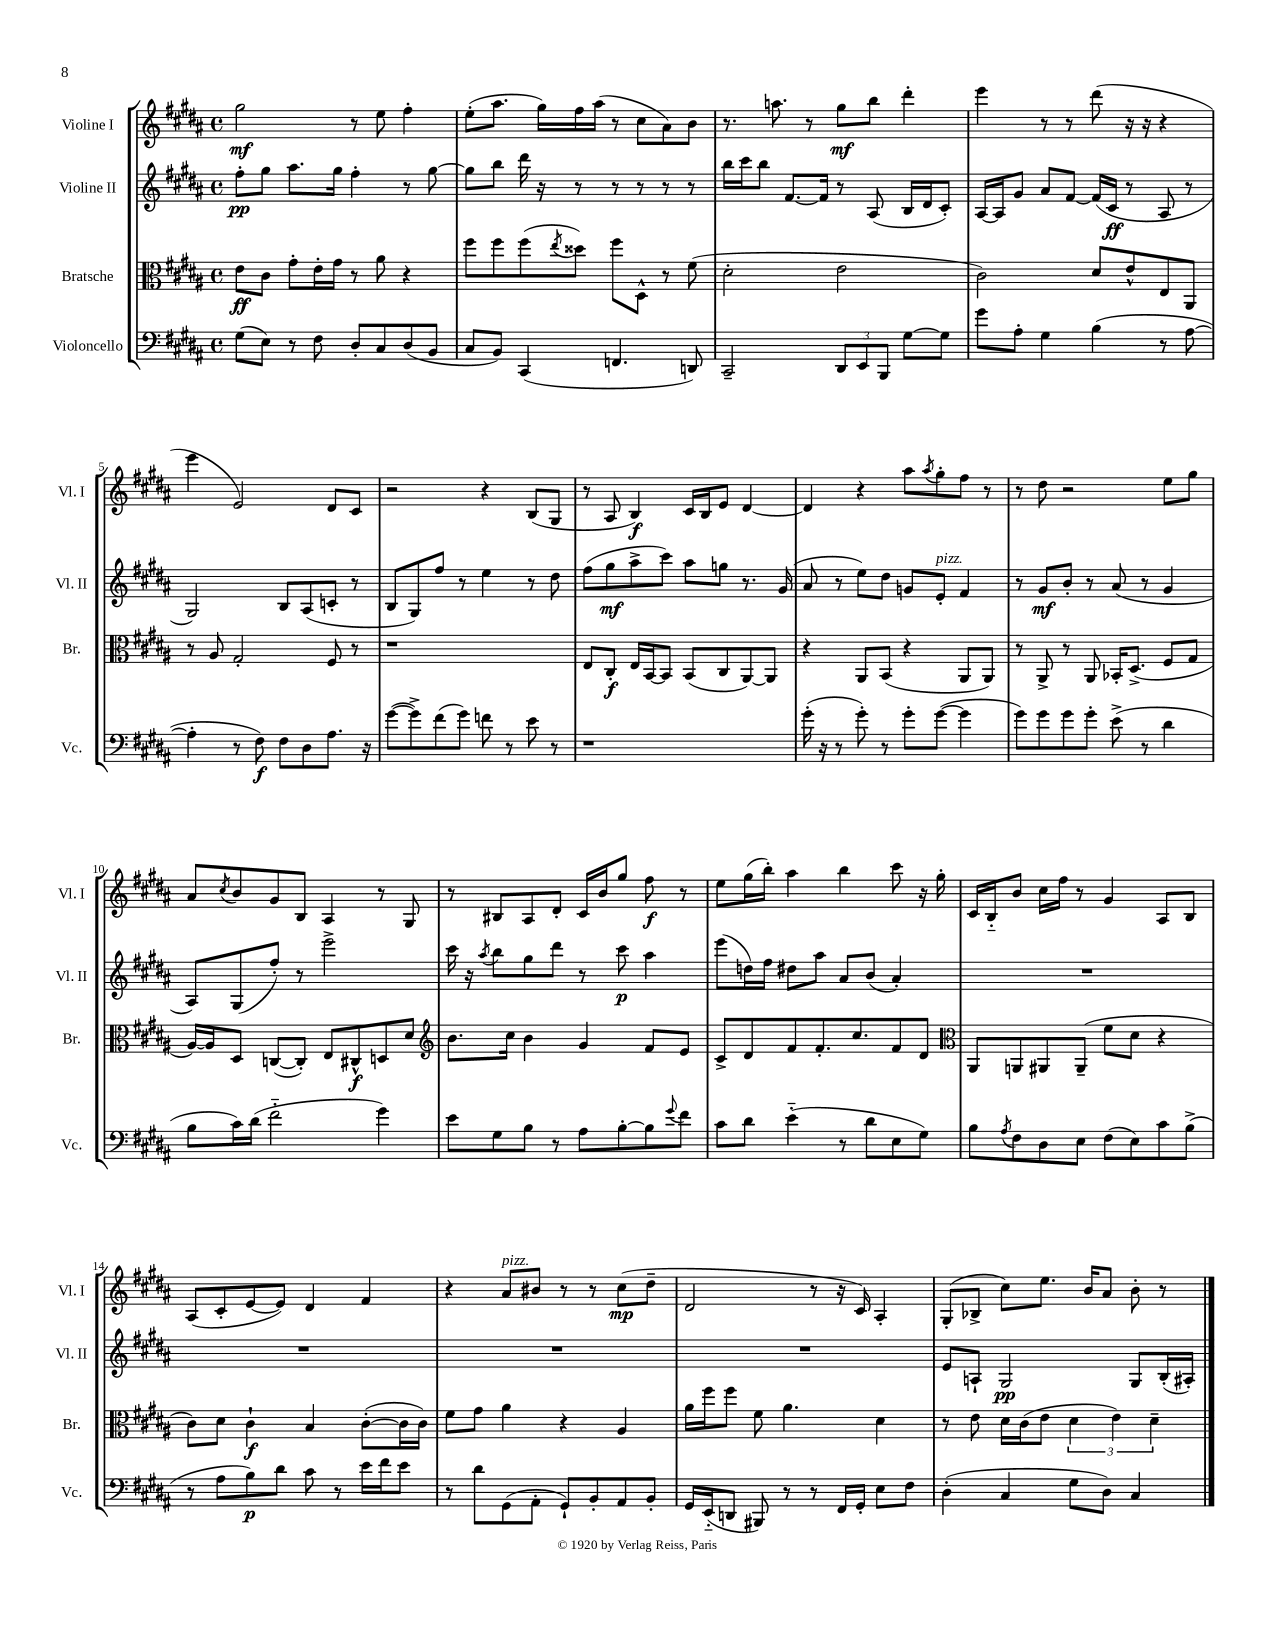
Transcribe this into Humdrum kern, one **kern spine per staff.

**kern	**dynam	**kern	**dynam	**kern	**dynam	**kern	**dynam
*part4	*part4	*part3	*part3	*part2	*part2	*part1	*part1
*staff4	*staff4	*staff3	*staff3	*staff2	*staff2	*staff1	*staff1
*I"Violoncello	*	*I"Bratsche	*	*I"Violine II	*	*I"Violine I	*
*I'Vc.	*	*I'Br.	*	*I'Vl. II	*	*I'Vl. I	*
*clefF4	*	*clefC3	*	*clefG2	*	*clefG2	*
*k[f#c#g#d#a#]	*	*k[f#c#g#d#a#]	*	*k[f#c#g#d#a#]	*	*k[f#c#g#d#a#]	*
*M4/4	*	*M4/4	*	*M4/4	*	*M4/4	*
*met(c)	*	*met(c)	*	*met(c)	*	*met(c)	*
=1	=1	=1	=1	=1	=1	=1	=1
(8G#\L	.	8e\L	ff	8ff#'\L	pp	2gg#\	mf
8E\J)	.	8c#\J	.	8gg#\J	.	.	.
8r	.	8g#'\L	.	8.aa#\L	.	.	.
8F#\	.	16e'\L	.	.	.	.	.
.	.	16g#\JJ	.	16gg#\Jk	.	.	.
8D#'/L	.	8r	.	4ff#'\	.	8r	.
8C#/	.	8a#\	.	.	.	8ee\	.
(8D#/	.	4r	.	8r	.	4ff#'\	.
8BB/J	.	.	.	[8gg#\	.	.	.
=2	=2	=2	=2	=2	=2	=2	=2
8C#/L	.	8ff#\L	.	8gg#\L]	.	(8ee'\L	.
8BB/J)	.	8ff#\	.	8bb\J	.	8.aa#\J	.
(4CC#/	.	(8ff#\	.	16ddd#\	.	.	.
.	.	.	.	16r	.	16gg#\LL)	.
.	.	8qee/	.	.	.	.	.
.	.	8dd##X\J)	.	8r	.	16ff#\	.
.	.	.	.	.	.	(16aa#\JJ	.
4.FFn/	.	8ff#\L	.	8r	.	8r	.
.	.	8D#^^\J	.	8r	.	8cc#\L	.
.	.	8r	.	8r	.	8a#\)	.
8DDn/)	.	(8f#\	.	8r	.	8b\J	.
=3	=3	=3	=3	=3	=3	=3	=3
2CC#~/	.	2d#'\	.	16bb\LL	.	8.r	.
.	.	.	.	16ccc#\J	.	.	.
.	.	.	.	8bb\J	.	.	.
.	.	.	.	.	.	8.aan\	.
.	.	.	.	[8.f#/L	.	.	.
.	.	.	.	.	.	8r	.
.	.	.	.	16f#/Jk]	.	.	.
12DD#/L	.	2e\	.	8r	.	8gg#\L	mf
12EE/	.	.	.	.	.	.	.
.	.	.	.	(8A#/	.	8bb\J	.
12BBB/J	.	.	.	.	.	.	.
[8G#\L	.	.	.	16B/LL	.	4ddd#'\	.
.	.	.	.	16d#/J	.	.	.
8G#\J]	.	.	.	8c#'/J)	.	.	.
=4	=4	=4	=4	=4	=4	=4	=4
8g#\L	.	2c#\)	.	[16A#/LL	.	4eee\	.
.	.	.	.	16A#/J]	.	.	.
8A#'\J	.	.	.	8g#/J	.	.	.
4G#\	.	.	.	8a#/L	.	8r	.
.	.	.	.	[8f#/J	.	8r	.
(4B\	.	8d#/L	.	(16f#/LL]	.	(8ddd#\	.
.	.	.	.	16c#/JJ	ff	.	.
.	.	8e^^/	.	8r	.	16r	.
.	.	.	.	.	.	16r	.
8r	.	8E/	.	8A#/	.	4r	.
[8A#\	.	8AA#/J	.	8r	.	.	.
!!LO:LB:g=z
=5	=5	=5	=5	=5	=5	=5	=5
4A#'\]	.	8r	.	2G#/)	.	4eee\	.
.	.	8A#/	.	.	.	.	.
8r	.	2G#'/	.	.	.	2e/)	.
8F#\)	f	.	.	.	.	.	.
8F#\L	.	.	.	8B/L	.	.	.
8D#\	.	.	.	(8A#/	.	.	.
8.A#\J	.	8F#/	.	8cn'/J	.	8d#/L	.
.	.	8r	.	8r	.	8c#/J	.
16r	.	.	.	.	.	.	.
=6	=6	=6	=6	=6	=6	=6	=6
([8g#\L	.	1r	.	8B/L	.	2r	.
8g#^\])	.	.	.	8G#/)	.	.	.
(8f#\	.	.	.	8ff#/J	.	.	.
8g#\J)	.	.	.	8r	.	.	.
8fn\	.	.	.	4ee\	.	4r	.
8r	.	.	.	.	.	.	.
8e\	.	.	.	8r	.	(8B/L	.
8r	.	.	.	8dd#\	.	8G#/J	.
=7	=7	=7	=7	=7	=7	=7	=7
1r	.	8E/L	.	(8ff#\L	.	8r	.
.	.	8C#'/J	f	8gg#\	mf	8A#/	.
.	.	16E/LL	.	8aa#^\	.	4B/)	f
.	.	[16BB/J	.	.	.	.	.
.	.	8BB/J]	.	8ccc#\J)	.	.	.
.	.	(8BB/L	.	8aa#\L	.	16c#/LL	.
.	.	.	.	.	.	16B/J	.
.	.	8C#/	.	8ggn\J	.	8e/J	.
.	.	[8AA#/)	.	8.r	.	[4d#/	.
.	.	8AA#/J]	.	.	.	.	.
.	.	.	.	(16g#/	.	.	.
=8	=8	=8	=8	=8	=8	=8	=8
(16g#'\	.	4r	.	8a#/	.	4d#/]	.
16r	.	.	.	.	.	.	.
8r	.	.	.	8r	.	.	.
8g#'\)	.	8AA#/L	.	8ee\L)	.	4r	.
8r	.	(8BB/J	.	8dd#\J	.	.	.
8g#'\L	.	4r	.	8gn/L	.	8aa#\L	.
.	.	.	.	.	.	8qaa#/	.
!	!	!	!	!LO:TX:a:i:t=pizz.	!	!	!
([8g#\J	.	.	.	8e'/J	.	8gg#'\	.
4g#\]	.	8AA#/L	.	4f#/	.	8ff#\J	.
.	.	8AA#/J)	.	.	.	8r	.
=9	=9	=9	=9	=9	=9	=9	=9
8g#\L)	.	8r	.	8r	.	8r	.
8g#\	.	8AA#^/	.	8g#/L	mf	8dd#\	.
8g#\	.	8r	.	8b'/J	.	2r	.
8g#'\J	.	8AA#/	.	8r	.	.	.
(8e^\	.	16BB-X'/KL	.	(8a#/	.	.	.
.	.	(8.D#^/J	.	.	.	.	.
8r	.	.	.	8r	.	.	.
4d#\	.	8F#/L	.	4g#/	.	8ee\L	.
.	.	8G#/J	.	.	.	8gg#\J	.
!!LO:LB:g=z
=10	=10	=10	=10	=10	=10	=10	=10
8B\L	.	[16A#/LL)	.	8A#/L)	.	8a#/L	.
.	.	16A#/J]	.	.	.	.	.
.	.	.	.	.	.	8qcc#/	.
16c#\L)	.	8D#/J	.	(8G#/	.	8b/	.
(16d#\JJ	.	.	.	.	.	.	.
2f#\	.	([8Cn/L	.	8ff#'/J)	.	8g#/	.
.	.	8C'/J])	.	8r	.	8B/J	.
.	.	8E/L	.	2eee^\	.	4A#/	.
.	.	8C#X^^/	f	.	.	.	.
4g#\)	.	8Dn/	.	.	.	8r	.
.	.	8d#/J	.	.	.	8G#/	.
=11	=11	=11	=11	=11	=11	=11	=11
*	*	*clefG2	*	*	*	*	*
8e\L	.	8.b\L	.	16ccc#\	.	8r	.
.	.	.	.	16r	.	.	.
.	.	.	.	8qaa#/	.	.	.
8G#\	.	.	.	8bb\L	.	8B#X/L	.
.	.	16cc#\Jk	.	.	.	.	.
8B\J	.	4b\	.	8gg#\	.	8A#/	.
8r	.	.	.	8ddd#\J	.	8d#'/J	.
8A#\L	.	4g#/	.	8r	.	16c#/LL	.
.	.	.	.	.	.	16b/J	.
[8B'\	.	.	.	8ccc#\	p	8gg#/J	.
8B\]	.	8f#/L	.	4aa#\	.	8ff#\	f
8qqg#/	.	.	.	.	.	.	.
8f#\J	.	8e/J	.	.	.	8r	.
=12	=12	=12	=12	=12	=12	=12	=12
8c#\L	.	8c#^/L	.	(8eee\L	.	8ee\L	.
8d#\J	.	8d#/	.	16ddn\L)	.	(16gg#\L	.
.	.	.	.	16ff#\JJ	.	16bb'\JJ)	.
(4e\	.	8f#/	.	8dd#X\L	.	4aa#\	.
.	.	8.f#'/	.	8aa#\J	.	.	.
8r	.	.	.	8a#/L	.	4bb\	.
.	.	8.cc#/	.	.	.	.	.
8d#\L	.	.	.	(8b/J	.	.	.
8E\	.	8f#/	.	4a#'/)	.	8ccc#\	.
8G#\J)	.	8d#/J	.	.	.	16r	.
.	.	.	.	.	.	16gg#'\	.
=13	=13	=13	=13	=13	=13	=13	=13
*	*	*clefC3	*	*	*	*	*
8B\L	.	8AA#/L	.	1r	.	16c#/LL	.
.	.	.	.	.	.	16B/J	.
8qA#/	.	.	.	.	.	.	.
8F#\	.	8AAn/	.	.	.	8b/J	.
8D#\	.	8AA#X/	.	.	.	16cc#\LL	.
.	.	.	.	.	.	16ff#\JJ	.
8E\J	.	(8AA#~/J	.	.	.	8r	.
(8F#\L	.	8f#\L	.	.	.	4g#/	.
8E\)	.	8d#\J	.	.	.	.	.
8c#\	.	4r	.	.	.	8A#/L	.
(8B^\J	.	.	.	.	.	8B/J	.
!!LO:LB:g=z
=14	=14	=14	=14	=14	=14	=14	=14
8r	.	8c#\L)	.	1r	.	(8A#/L	.
8A#\L	.	8d#\J	.	.	.	8c#'/	.
8B\)	p	4c#`\	f	.	.	[8e/	.
8d#\J	.	.	.	.	.	8e/J])	.
8c#\	.	4B/	.	.	.	4d#/	.
8r	.	.	.	.	.	.	.
16e\LL	.	([8c#'\L	.	.	.	4f#/	.
16f#\J	.	.	.	.	.	.	.
8e\J	.	16c#\L]	.	.	.	.	.
.	.	16c#\JJ)	.	.	.	.	.
=15	=15	=15	=15	=15	=15	=15	=15
8r	.	8f#\L	.	1r	.	4r	.
8d#\L	.	8g#\J	.	.	.	.	.
!	!	!	!	!	!	!LO:TX:a:i:t=pizz.	!
(8GG#\	.	4a#\	.	.	.	8a#/L	.
8AA#'\J	.	.	.	.	.	8b#X/J	.
8GG#`/L)	.	4r	.	.	.	8r	.
8BB'/	.	.	.	.	.	8r	.
8AA#/	.	4A#/	.	.	.	(8cc#\L	mp
8BB'/J	.	.	.	.	.	8dd#~\J	.
=16	=16	=16	=16	=16	=16	=16	=16
16GG#/LL	.	16a#\LL	.	1r	.	2d#/	.
(16EE/J	.	16ff#\J	.	.	.	.	.
8DDn/J	.	8ff#\J	.	.	.	.	.
8BBB#X/)	.	8f#\	.	.	.	.	.
8r	.	4.a#\	.	.	.	.	.
8r	.	.	.	.	.	8r	.
16FF#/LL	.	.	.	.	.	16r	.
16GG#'/JJ	.	.	.	.	.	16c#/)	.
8E\L	.	4d#\	.	.	.	4A#'/	.
8F#\J	.	.	.	.	.	.	.
=17	=17	=17	=17	=17	=17	=17	=17
(4D#'\	.	8r	.	8e/L	.	(8G#'/L	.
.	.	8e\	.	8An`/J	.	8B-X^/J	.
4C#/	.	16d#\LL	.	2G#/	pp	8cc#\L)	.
.	.	(16c#\J	.	.	.	.	.
.	.	8e\J	.	.	.	8.ee\J	.
8G#\L	.	6d#\	.	.	.	.	.
.	.	.	.	.	.	16b/KL	.
8D#\J)	.	.	.	.	.	8a#/J	.
.	.	6e\)	.	.	.	.	.
4C#/	.	.	.	8G#/L	.	8b'\	.
.	.	6d#~\	.	.	.	.	.
.	.	.	.	(16B'/L	.	8r	.
.	.	.	.	16A#X'/JJ)	.	.	.
==	==	==	==	==	==	==	==
*-	*-	*-	*-	*-	*-	*-	*-
